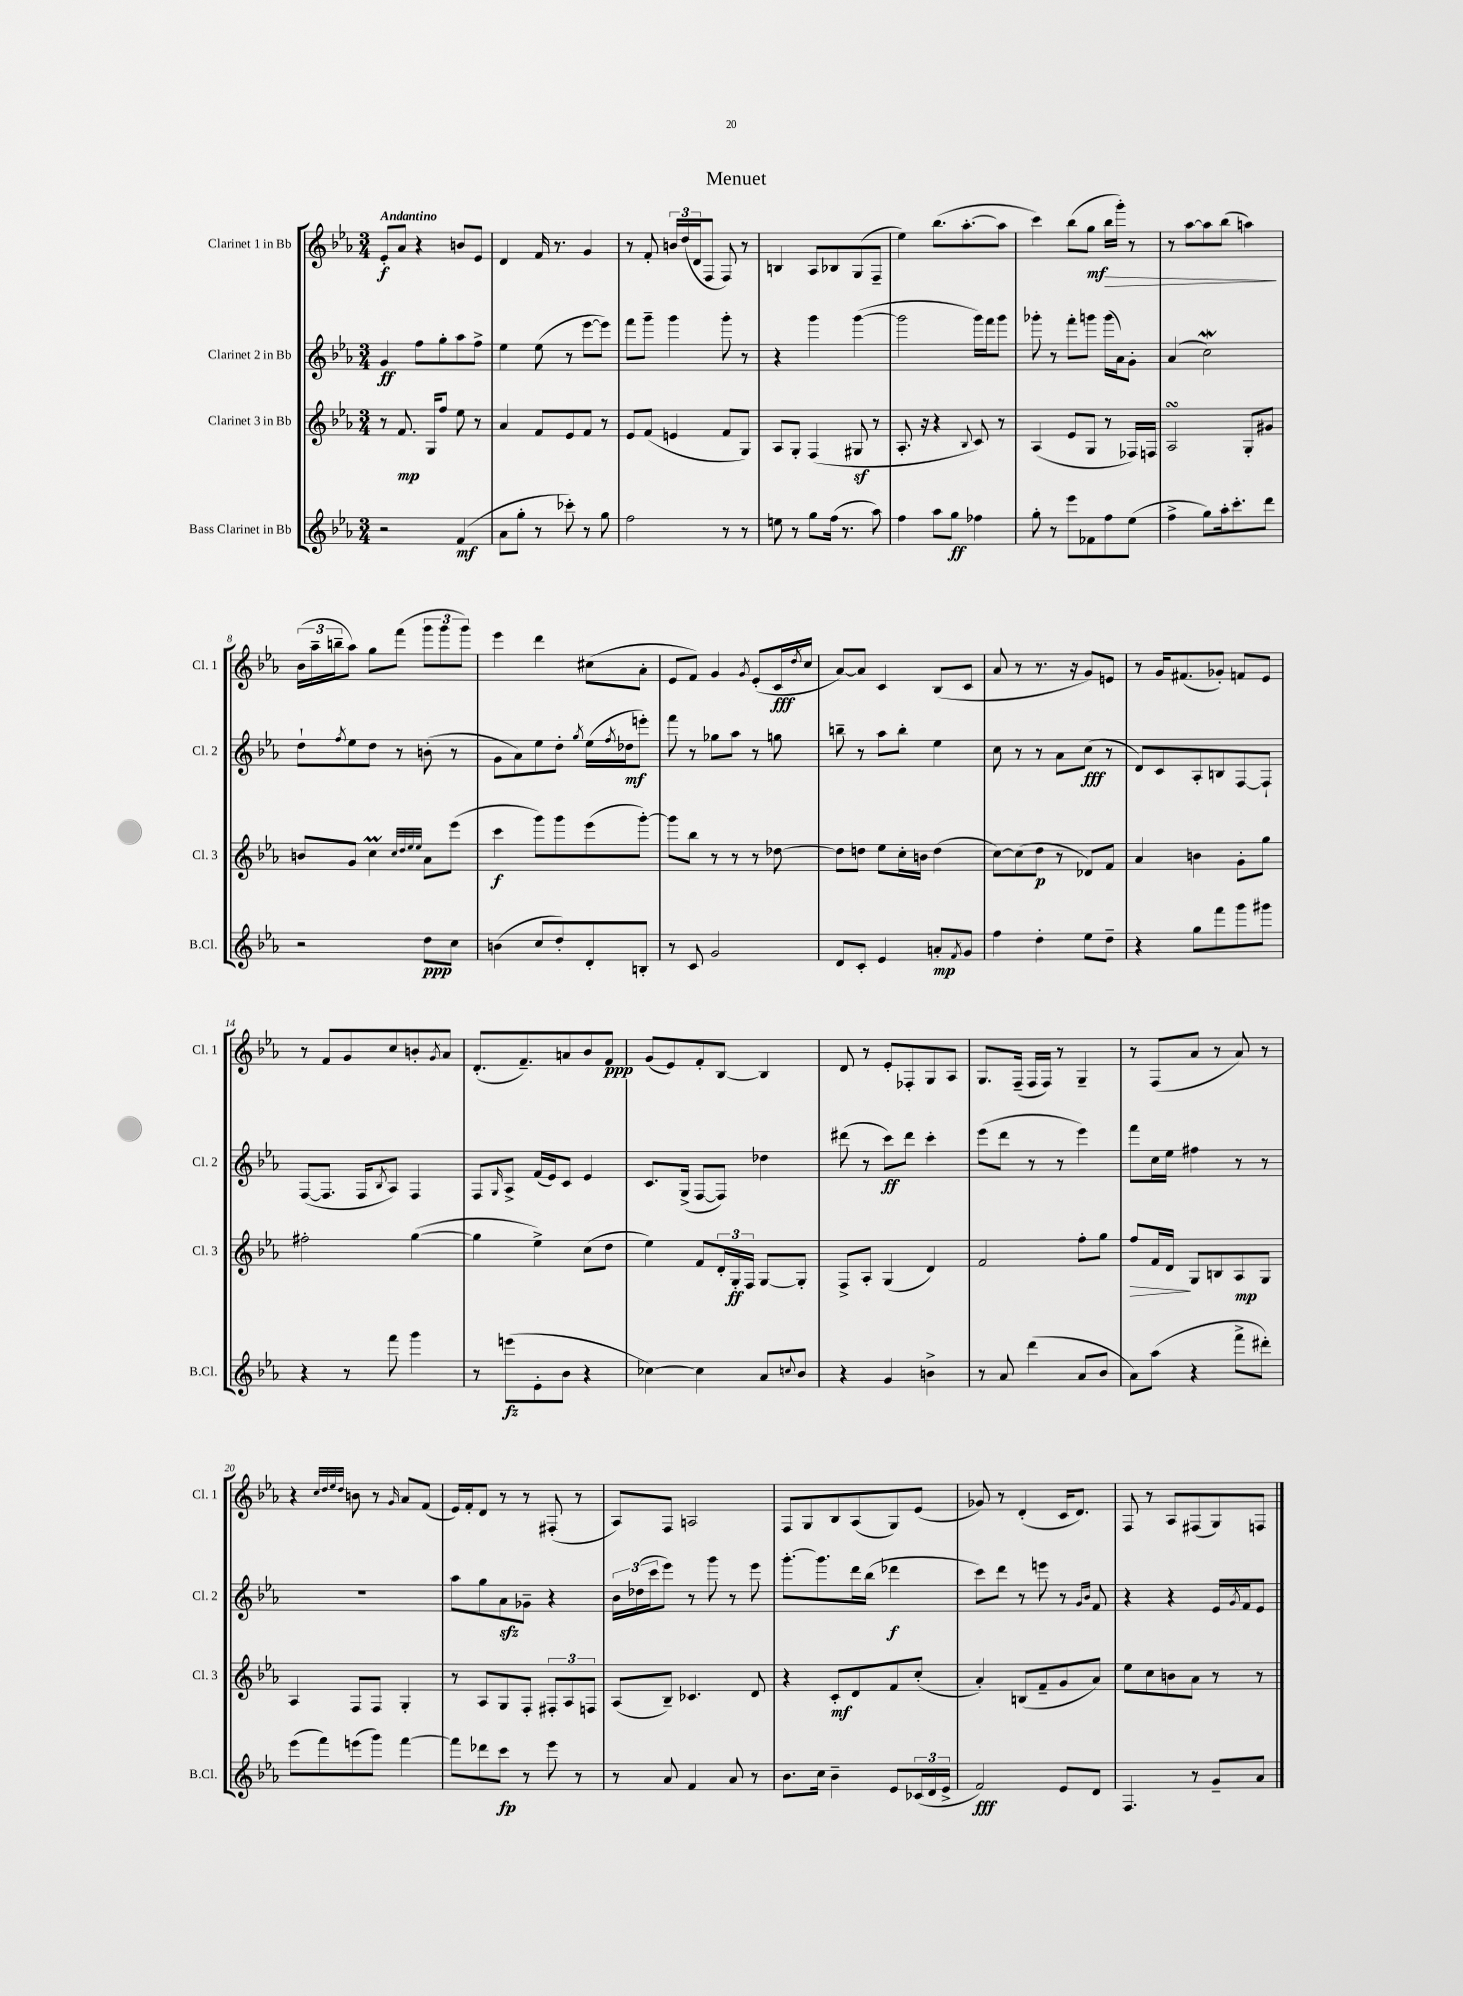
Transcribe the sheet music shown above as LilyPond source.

\header { title = "Menuet" }
<<
\new StaffGroup <<
\new Staff = "s0" \with { instrumentName = "Clarinet 1 in Bb" shortInstrumentName = "Cl. 1" } {
    \clef treble \key ees \major \numericTimeSignature \time 3/4 \tempo "Andantino"
    ees'8-.\f aes'8 r4 b'8 ees'8 |
    d'4 f'16 r8. g'4 |
    r8 f'8-. \tuplet 3/2 { b'16 d''16( d'16 } f8 f8) r8 |
    b4 aes8 bes8 g8( f8-- |
    ees''4) bes''8.( aes''8.~-. aes''8 |
    c'''4) bes''8( g''8\mf bes''16\> g'''16-.) r8 |
    r8 aes''8~ aes''8 bes''8( a''4\!) |
    \tuplet 3/2 { bes'16( aes''16-- b''16-- } aes''8) g''8 f'''8( \tuplet 3/2 { g'''8 g'''8 g'''8) } |
    ees'''4 d'''4 cis''8( aes'8-. |
    ees'8 f'8) g'4 \acciaccatura { g'8 } ees'8-.( c'16\fff \acciaccatura { d''8 } c''16 |
    aes'8~) aes'8 c'4 bes8( c'8 |
    aes'8 r8 r8. r16 g'8) e'8 |
    r8 g'16 fis'8.( ges'8-.) f'8 ees'8 |
    r8 f'8 g'8 c''8 b'8-. \acciaccatura { g'8 } aes'8 |
    d'8.-.( f'8.--) a'8 bes'8 f'8\ppp |
    g'8( ees'8) f'8-. bes8~ bes4 |
    d'8 r8 ees'8-. fes8-. g8 aes8 |
    g8. f16--( f16 f16) r8 g4-- |
    r8 f8( aes'8 r8 aes'8) r8 |
    r4 \grace { c''32 d''32 ees''32 d''32 } b'8 r8 \grace { g'16 } aes'8 f'8( |
    ees'16) f'16-. d'8 r8 r8 fis8-.( r8 |
    aes8) f8 a2 |
    f8 g8 bes8 aes8( g8) ees'8( |
    ges'8) r8 d'4-.( c'16 d'8.) |
    f8 r8 aes8 fis8( g8) f8 \bar "|." |
}
\new Staff = "s1" \with { instrumentName = "Clarinet 2 in Bb" shortInstrumentName = "Cl. 2" } {
    \clef treble \key ees \major \numericTimeSignature \time 3/4
    g'4\ff f''8 g''8-. aes''8 f''8-> |
    ees''4 ees''8( r8 ees'''8~ ees'''8) |
    f'''8 g'''8-- g'''4 g'''8-. r8 |
    r4 g'''4 g'''4~( |
    g'''2 g'''16) f'''16 g'''8 |
    ges'''8-. r8 f'''8-. g'''8 g'''16( aes'16) g'8-. |
    aes'4( c''2\mordent) |
    d''8-! \acciaccatura { f''8 } ees''8 d''8 r8 b'8-.( r8 |
    g'8 aes'8) ees''8 d''8-. \acciaccatura { g''8 } ees''16( \acciaccatura { f''8 } des''16\mf e'''8-.) |
    f'''8 r8 ges''8 aes''8 r8 g''8 |
    b''8-- r8 aes''8 b''8-. ees''4 |
    c''8 r8 r8 aes'8 c''8\fff( r8 |
    d'8) c'8 aes8-. b8 f8~ f8-! |
    f8~( f8. f16 \acciaccatura { bes8 } aes8) f4 |
    f8 \grace { g16 } aes8-> f'16( ees'16) c'8 ees'4 |
    c'8. g16->( f8~ f8) des''4 |
    dis'''8( r8 c'''8\ff) dis'''8 c'''4-. |
    ees'''8( d'''8 r8 r8 ees'''4) |
    f'''8 c''16 ees''16 fis''4 r8 r8 |
    R2. |
    aes''8 g''8 aes'8\sfz ges'8-- r4 |
    \tuplet 3/2 { bes'16 des''16( c'''16 } ees'''8) r8 g'''8 r8 ees'''8 |
    g'''8.~-. g'''8. d'''16 bes''16( des'''4\f |
    c'''8) d'''8 r8 e'''8 r8 \grace { g'16 bes'16 } f'8 |
    r4 r4 ees'16 \acciaccatura { g'8 } f'16 ees'8 \bar "|." |
}
\new Staff = "s2" \with { instrumentName = "Clarinet 3 in Bb" shortInstrumentName = "Cl. 3" } {
    \clef treble \key ees \major \numericTimeSignature \time 3/4
    r8 f'8.\mp g16 f''8 ees''8 r8 |
    aes'4 f'8 ees'8 f'8 r8 |
    ees'8 f'8( e'4 f'8 g8) |
    aes8 g8-. f4( gis8\sf r8 |
    aes8.-. r16 r4 \appoggiatura { bes8 } c'8) r8 |
    aes4( ees'8 g8 r8 fes16) f16 |
    aes2\turn g8-. gis'8 |
    b'8 g'8 c''4\prall \grace { c''32 d''32 ees''32 ees''32 } aes'8 ees'''8( |
    c'''4\f g'''8) g'''8 ees'''8( g'''8~-.) |
    g'''8 bes''8 r8 r8 r8 des''8~ |
    des''8 d''8 ees''8 c''16-. b'16 d''4( |
    c''8~) c''8( d''8\p r8 des'8) f'8 |
    aes'4 b'4 g'8-. g''8 |
    fis''2-. g''4~( |
    g''4 ees''4->) c''8( d''8 |
    ees''4) f'8 \tuplet 3/2 { d'16-. g16-.\ff f16 } g8~ g8-. |
    f8-> aes8-. g4( d'4) |
    f'2 f''8-. g''8 |
    f''8\> f'16 d'16\! g8 b8 aes8\mp g8 |
    aes4 f8 f8 g4-. |
    r8 aes8 g8 f8-. \tuplet 3/2 { fis8-. aes8 f8 } |
    aes8( bes8--) ces'4. d'8 |
    r4 c'8-.\mf d'8 f'8 c''8-.( |
    aes'4-.) b8( f'8-- g'8 aes'8) |
    ees''8 c''8 b'8 aes'8 r8 r8 \bar "|." |
}
\new Staff = "s3" \with { instrumentName = "Bass Clarinet in Bb" shortInstrumentName = "B.Cl." } {
    \clef treble \key ees \major \numericTimeSignature \time 3/4
    r2 f'4\mf( |
    aes'8 g''8-. r8 ces'''8-.) r8 g''8 |
    f''2 r8 r8 |
    e''8 r8 g''8 f''16( r8. aes''8) |
    f''4 aes''8 g''8\ff fes''4 |
    g''8-. r8 ees'''8 fes'8 f''8 ees''8( |
    f''4-> g''8) aes''16-. c'''8.-. d'''8 |
    r2 d''8\ppp c''8 |
    b'4( c''8 d''8-.) d'8-. b8-. |
    r8 c'8 g'2 |
    d'8 c'8-. ees'4 a'8-.\mp \acciaccatura { f'8 } g'8 |
    f''4 d''4-. ees''8 d''8-- |
    r4 g''8 f'''8 g'''8 gis'''8 |
    r4 r8 f'''8 g'''4 |
    r8 e'''8\fz( ees'8-. bes'8 r4 |
    ces''4~) ces''4 aes'8 \appoggiatura { c''8 } bes'8 |
    r4 g'4 b'4-> |
    r8 aes'8 d'''4( aes'8 bes'8 |
    aes'8) aes''8( r4 f'''8-> dis'''8-.) |
    ees'''8( f'''8) e'''8( g'''8) f'''4~ |
    f'''8 des'''8 c'''8\fp r8 ees'''8 r8 |
    r8 aes'8 f'4 aes'8 r8 |
    bes'8. c''16 bes'4-- ees'8 \tuplet 3/2 { ces'16( d'16 ees'16-> } |
    f'2\fff) ees'8 d'8 |
    f4. r8 g'8-- aes'8 \bar "|." |
}
>>
>>
